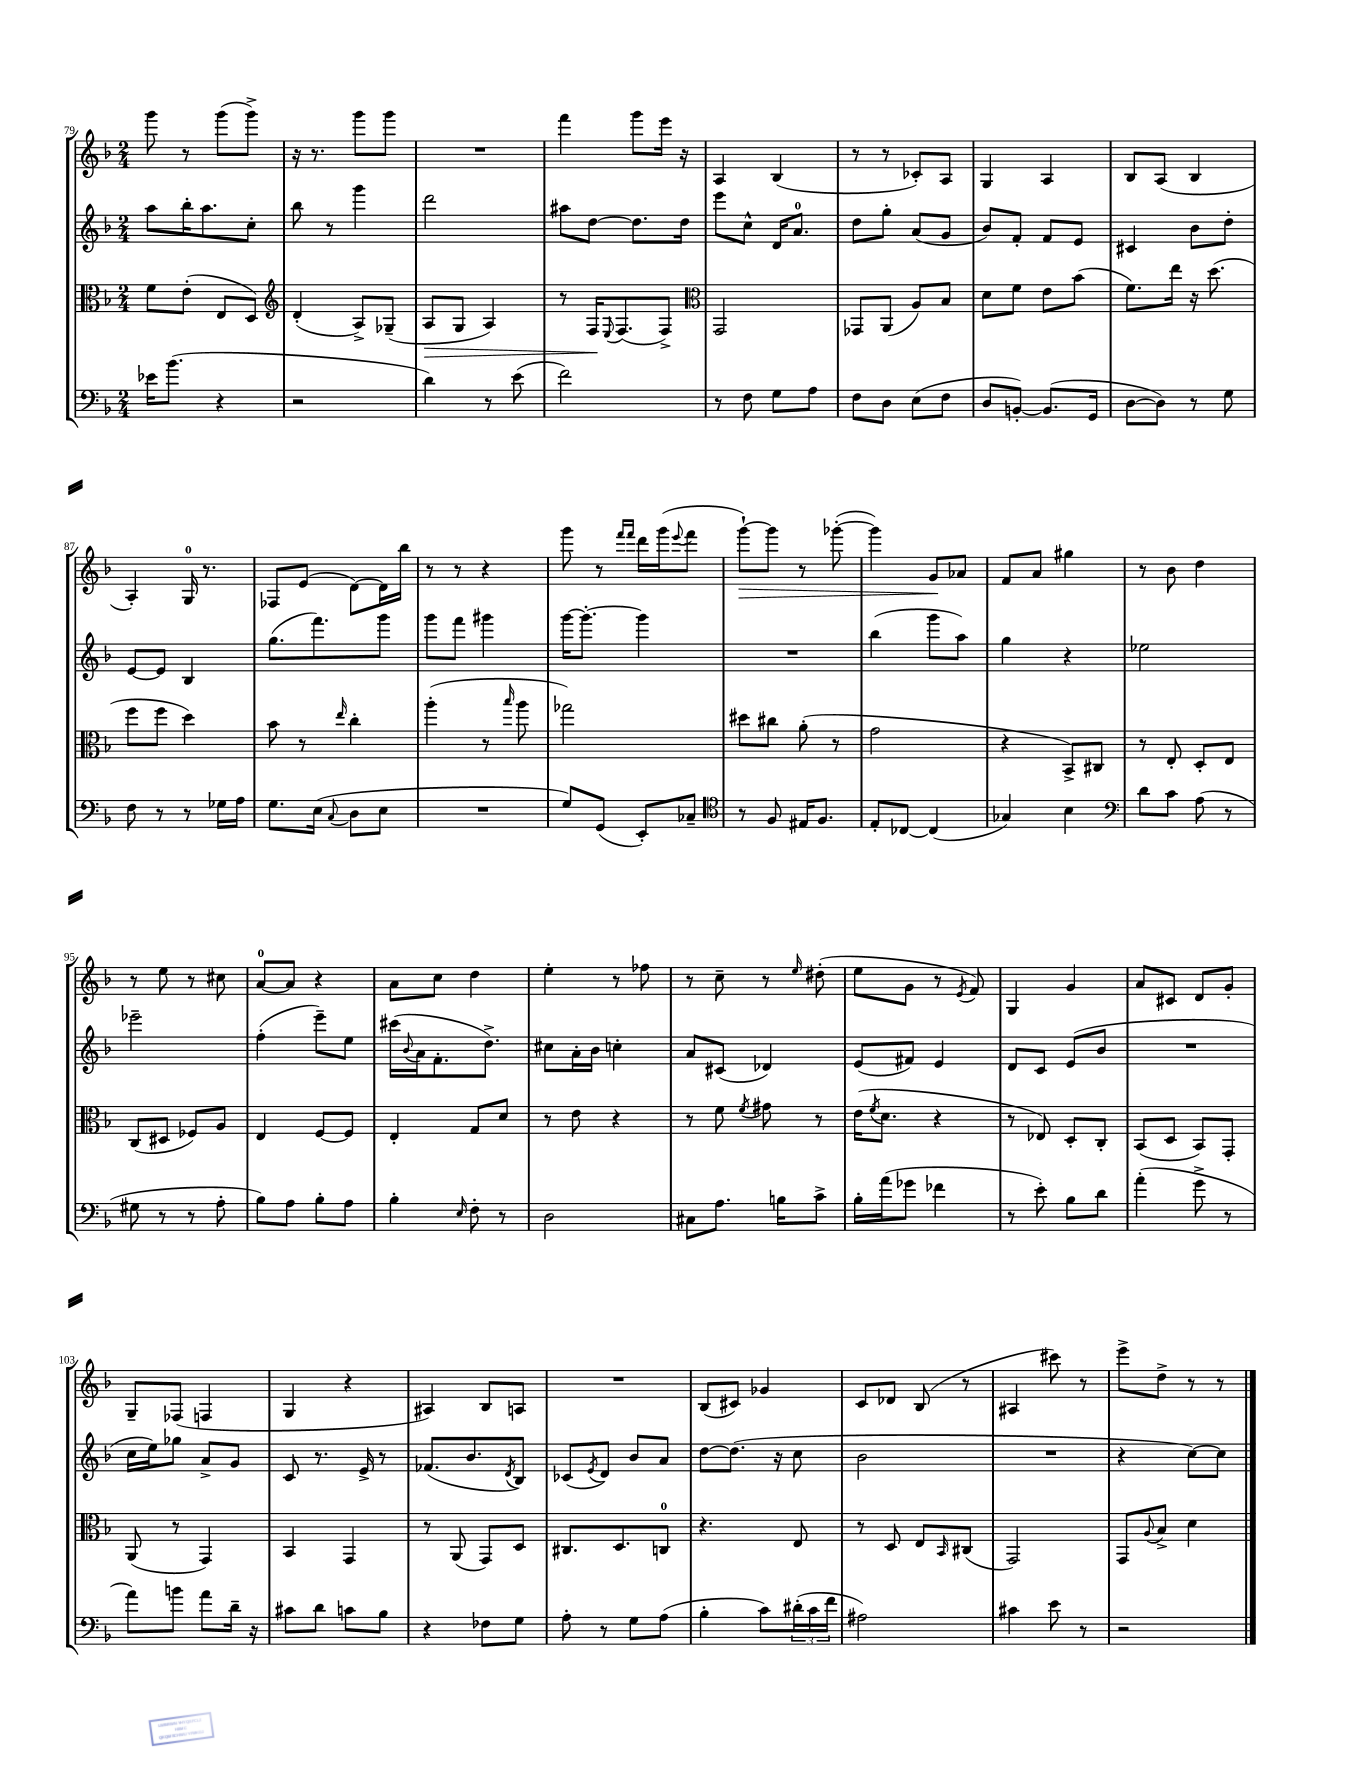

**kern	**kern	**dynam	**kern	**kern	**dynam
*part4	*part3	*part3	*part2	*part1	*part1
*staff4	*staff3	*staff3	*staff2	*staff1	*staff1
*clefF4	*clefC3	*	*clefG2	*clefG2	*
*k[b-]	*k[b-]	*	*k[b-]	*k[b-]	*
*M2/4	*M2/4	*	*M2/4	*M2/4	*
=79	=79	=79	=79	=79	=79
16e-X\KL	8f\L	.	8aa\L	8ggg\	.
(8.b-\J	.	.	.	.	.
.	(8e'\J	.	16bb-'\K	8r	.
.	.	.	8.aa\	.	.
4r	8E/L	.	.	(8ggg\L	.
.	8D/J)	.	8cc'\J	8ggg^\J)	.
=80	=80	=80	=80	=80	=80
*	*clefG2	*	*	*	*
2r	(4d'/	.	8bb-\	16r	.
.	.	.	.	8.r	.
.	.	.	8r	.	.
.	8A^/L)	.	4ggg\	8ggg\L	.
.	(8G-X~/J	.	.	8ggg\J	.
=81	=81	=81	=81	=81	=81
!	!	!LO:HP:b	!	!	!
4d\)	8A/L	>	2ddd\	2r	.
.	8G/J	.	.	.	.
8r	4A/)	.	.	.	.
(8e\	.	.	.	.	.
=82	=82	=82	=82	=82	=82
2f\)	8r	.	8aa#X\L	4fff\	.
.	16F/KL	.	[8dd\J	.	.
.	8qqE/	.	.	.	.
.	(8.F/	]	.	.	.
.	.	.	8.dd\L]	8ggg\L	.
.	8F^/J)	.	.	16eee\Jk	.
.	.	.	16dd\Jk	16r	.
=83	=83	=83	=83	=83	=83
*	*clefC3	*	*	*	*
8r	2GG/	.	8eee\L	4A/	.
8F\	.	.	8cc^^\J	.	.
8G\L	.	.	16d/KL	(4B-/	.
.	.	.	8.a/J	.	.
8A\J	.	.	.	.	.
=84	=84	=84	=84	=84	=84
8F\L	8GG-X/L	.	8dd\L	8r	.
8D\J	(8AA/J	.	8gg'\J	8r	.
(8E\L	8A/L)	.	(8a/L	8c-X'/L)	.
8F\J	8B-/J	.	8g/J	8A/J	.
=85	=85	=85	=85	=85	=85
8D/L	8d\L	.	8b-/L)	4G/	.
[8BBn'/J)	8f\J	.	8f'/J	.	.
(8.BB/L]	8e\L	.	8f/L	4A/	.
.	(8b-\J	.	8e/J	.	.
16GG/Jk	.	.	.	.	.
=86	=86	=86	=86	=86	=86
[8D\L	8.f\L)	.	4c#X/	8B-/L	.
8D\J])	.	.	.	(8A/J	.
.	16ee\Jk	.	.	.	.
8r	16r	.	8b-\L	4B-/	.
.	(8.dd\	.	.	.	.
8G\	.	.	8dd'\J	.	.
!!LO:LB:g=z
=87	=87	=87	=87	=87	=87
8F\	8ff\L	.	[8e/L	4A'/)	.
8r	8ff\J	.	8e/J]	.	.
8r	4dd\)	.	4B-/	16G/	.
.	.	.	.	8.r	.
16G-X\LL	.	.	.	.	.
16A\JJ	.	.	.	.	.
=88	=88	=88	=88	=88	=88
8.G\L	8b-\	.	(8.gg\L	8F-X/L	.
.	8r	.	.	(8e/J	.
(16E\Jk	.	.	8.fff\)	.	.
8qqC/	16qqee/	.	.	.	.
8D\L	4cc'\	.	.	[8d\L)	.
8E\J	.	.	8ggg\J	16d\L]	.
.	.	.	.	16bb-\JJ	.
=89	=89	=89	=89	=89	=89
2r	(4aa'\	.	8ggg\L	8r	.
.	.	.	8fff\J	8r	.
.	8r	.	4ggg#X\	4r	.
.	16qqbb-/	.	.	.	.
.	8aa\	.	.	.	.
=90	=90	=90	=90	=90	=90
8G/L)	2gg-X\)	.	[16ggg\KL	8ggg\	.
.	.	.	8.ggg'\J_	.	.
(8GG/J	.	.	.	8r	.
.	.	.	.	16qqfff/LL	.
.	.	.	.	16qqfff/JJ	.
8EE'/L)	.	.	4ggg\]	16ddd\LL	.
.	.	.	.	(16ggg\J	.
.	.	.	.	8qqeee/	.
8C-X~/J	.	.	.	8fff\J	.
=91	=91	=91	=91	=91	=91
*clefC4	*	*	*	*	*
!	!	!	!	!	!LO:HP:b
8r	8dd#X\L	.	2r	[8ggg`\L)	>
8F/	8cc#X\J	.	.	8ggg\J]	.
16E#X/KL	(8a'\	.	.	8r	.
8.F/J	.	.	.	.	.
.	8r	.	.	([8ggg-X'\	.
=92	=92	=92	=92	=92	=92
8E'/L	2g\	.	(4bb-\	4ggg-\])	.
[8C-X/J	.	.	.	.	.
(4C-/]	.	.	8ggg\L	8g/L	.
.	.	.	8aa\J)	8a-X/J	]
=93	=93	=93	=93	=93	=93
4G-X/)	4r	.	4gg\	8f/L	.
.	.	.	.	8a/J	.
4B-\	8BB-^/L)	.	4r	4gg#X\	.
.	8C#X/J	.	.	.	.
=94	=94	=94	=94	=94	=94
*clefF4	*	*	*	*	*
8d\L	8r	.	2ee-X\	8r	.
8c\J	8E'/	.	.	8b-\	.
(8A\	8D'/L	.	.	4dd\	.
8r	8E/J	.	.	.	.
!!LO:LB:g=z
=95	=95	=95	=95	=95	=95
8G#X\	(8C/L	.	2eee-X~\	8r	.
8r	8D#X/J	.	.	8ee\	.
8r	8F-X/L)	.	.	8r	.
8A'\	8A/J	.	.	8cc#X\	.
=96	=96	=96	=96	=96	=96
8B-\L)	4E/	.	(4ff'\	[8a/L	.
8A\J	.	.	.	8a/J]	.
8B-'\L	[8F/L	.	8eee~\L)	4r	.
8A\J	8F/J]	.	8ee\J	.	.
=97	=97	=97	=97	=97	=97
4B-'\	4E'/	.	(16ccc#X\LL	8a\L	.
.	.	.	8qqb-/	.	.
.	.	.	16a\J	.	.
.	.	.	8.f'\	8cc\J	.
16qqE/	.	.	.	.	.
8F'\	8G/L	.	.	4dd\	.
.	.	.	8.dd^\J)	.	.
8r	8d/J	.	.	.	.
=98	=98	=98	=98	=98	=98
2D\	8r	.	8cc#X\L	4ee'\	.
.	8e\	.	16a'\L	.	.
.	.	.	16b-\JJ	.	.
.	4r	.	4ccn'\	8r	.
.	.	.	.	8ff-X\	.
=99	=99	=99	=99	=99	=99
8C#X\L	8r	.	8a/L	8r	.
8.A\J	8f\	.	(8c#X/J	8cc~\	.
.	8qf/	.	.	.	.
.	8g#X\	.	4d-X/)	8r	.
16Bn\KL	.	.	.	.	.
.	.	.	.	16qqee/	.
8c^\J	8r	.	.	(8dd#X'\	.
=100	=100	=100	=100	=100	=100
16B-'\LL	(16e\KL	.	(8e/L	8ee\L	.
.	8qf/	.	.	.	.
(16a\J	8.d\J	.	.	.	.
8g-X\J	.	.	8f#X/J)	8g\J	.
4f-X\	4r	.	4e/	8r	.
.	.	.	.	8qe/	.
.	.	.	.	8f/)	.
=101	=101	=101	=101	=101	=101
8r	8r	.	8d/L	4G/	.
8e'\)	8E-X/)	.	8c/J	.	.
8B-\L	8D'/L	.	(8e/L	4g/	.
8d\J	8C'/J	.	8b-/J	.	.
=102	=102	=102	=102	=102	=102
(4a'\	(8BB-/L	.	2r	8a/L	.
.	8D/J	.	.	8c#X/J	.
8g^\	8BB-/L)	.	.	8d/L	.
8r	8GG'/J	.	.	8g'/J	.
!!LO:LB:g=z
=103	=103	=103	=103	=103	=103
8a\L)	(8AA/	.	16cc\LL	8G~/L	.
.	.	.	16ee\J)	.	.
8bn\J	8r	.	8gg-X\J	(8F-X/J	.
8a\L	4GG/)	.	8a^/L	4Fn/	.
16d~\Jk	.	.	8g/J	.	.
16r	.	.	.	.	.
=104	=104	=104	=104	=104	=104
8c#X\L	4BB-/	.	8c/	4G/	.
8d\J	.	.	8.r	.	.
8cn\L	4GG/	.	.	4r	.
.	.	.	16e^/	.	.
8B-\J	.	.	8r	.	.
=105	=105	=105	=105	=105	=105
4r	8r	.	(8.f-X/L	4A#X/)	.
.	(8AA/	.	.	.	.
.	.	.	8.b-/	.	.
8F-X\L	8GG/L)	.	.	8B-/L	.
.	.	.	8qd/	.	.
8G\J	8D/J	.	8B-/J)	8An/J	.
=106	=106	=106	=106	=106	=106
8A'\	8.C#X/L	.	(8c-X/L	2r	.
.	.	.	8qe/	.	.
8r	.	.	8d/J)	.	.
.	8.D/	.	.	.	.
8G\L	.	.	8b-/L	.	.
(8A\J	8Cn/J	.	8a/J	.	.
=107	=107	=107	=107	=107	=107
4B-'\	4.r	.	[8dd\L	(8B-/L	.
.	.	.	(8.dd\J]	8c#X/J)	.
8c\L)	.	.	.	4g-X/	.
.	.	.	16r	.	.
(24d#X'\L	8E/	.	8cc\	.	.
24c\	.	.	.	.	.
24f\JJ	.	.	.	.	.
=108	=108	=108	=108	=108	=108
2A#X\)	8r	.	2b-\	8c/L	.
.	8D/	.	.	8d-X/J	.
.	8E/L	.	.	(8B-/	.
.	16qqBB-/	.	.	.	.
.	(8C#X/J	.	.	8r	.
=109	=109	=109	=109	=109	=109
4c#X\	2GG/)	.	2r	4A#X/	.
8e\	.	.	.	8ccc#X\)	.
8r	.	.	.	8r	.
=110	=110	=110	=110	=110	=110
2r	8GG/L	.	4r	8eee^\L	.
.	8qqA/	.	.	.	.
.	8B-^/J	.	.	8dd^\J	.
.	4d\	.	[8cc\L)	8r	.
.	.	.	8cc\J]	8r	.
==	==	==	==	==	==
*-	*-	*-	*-	*-	*-
